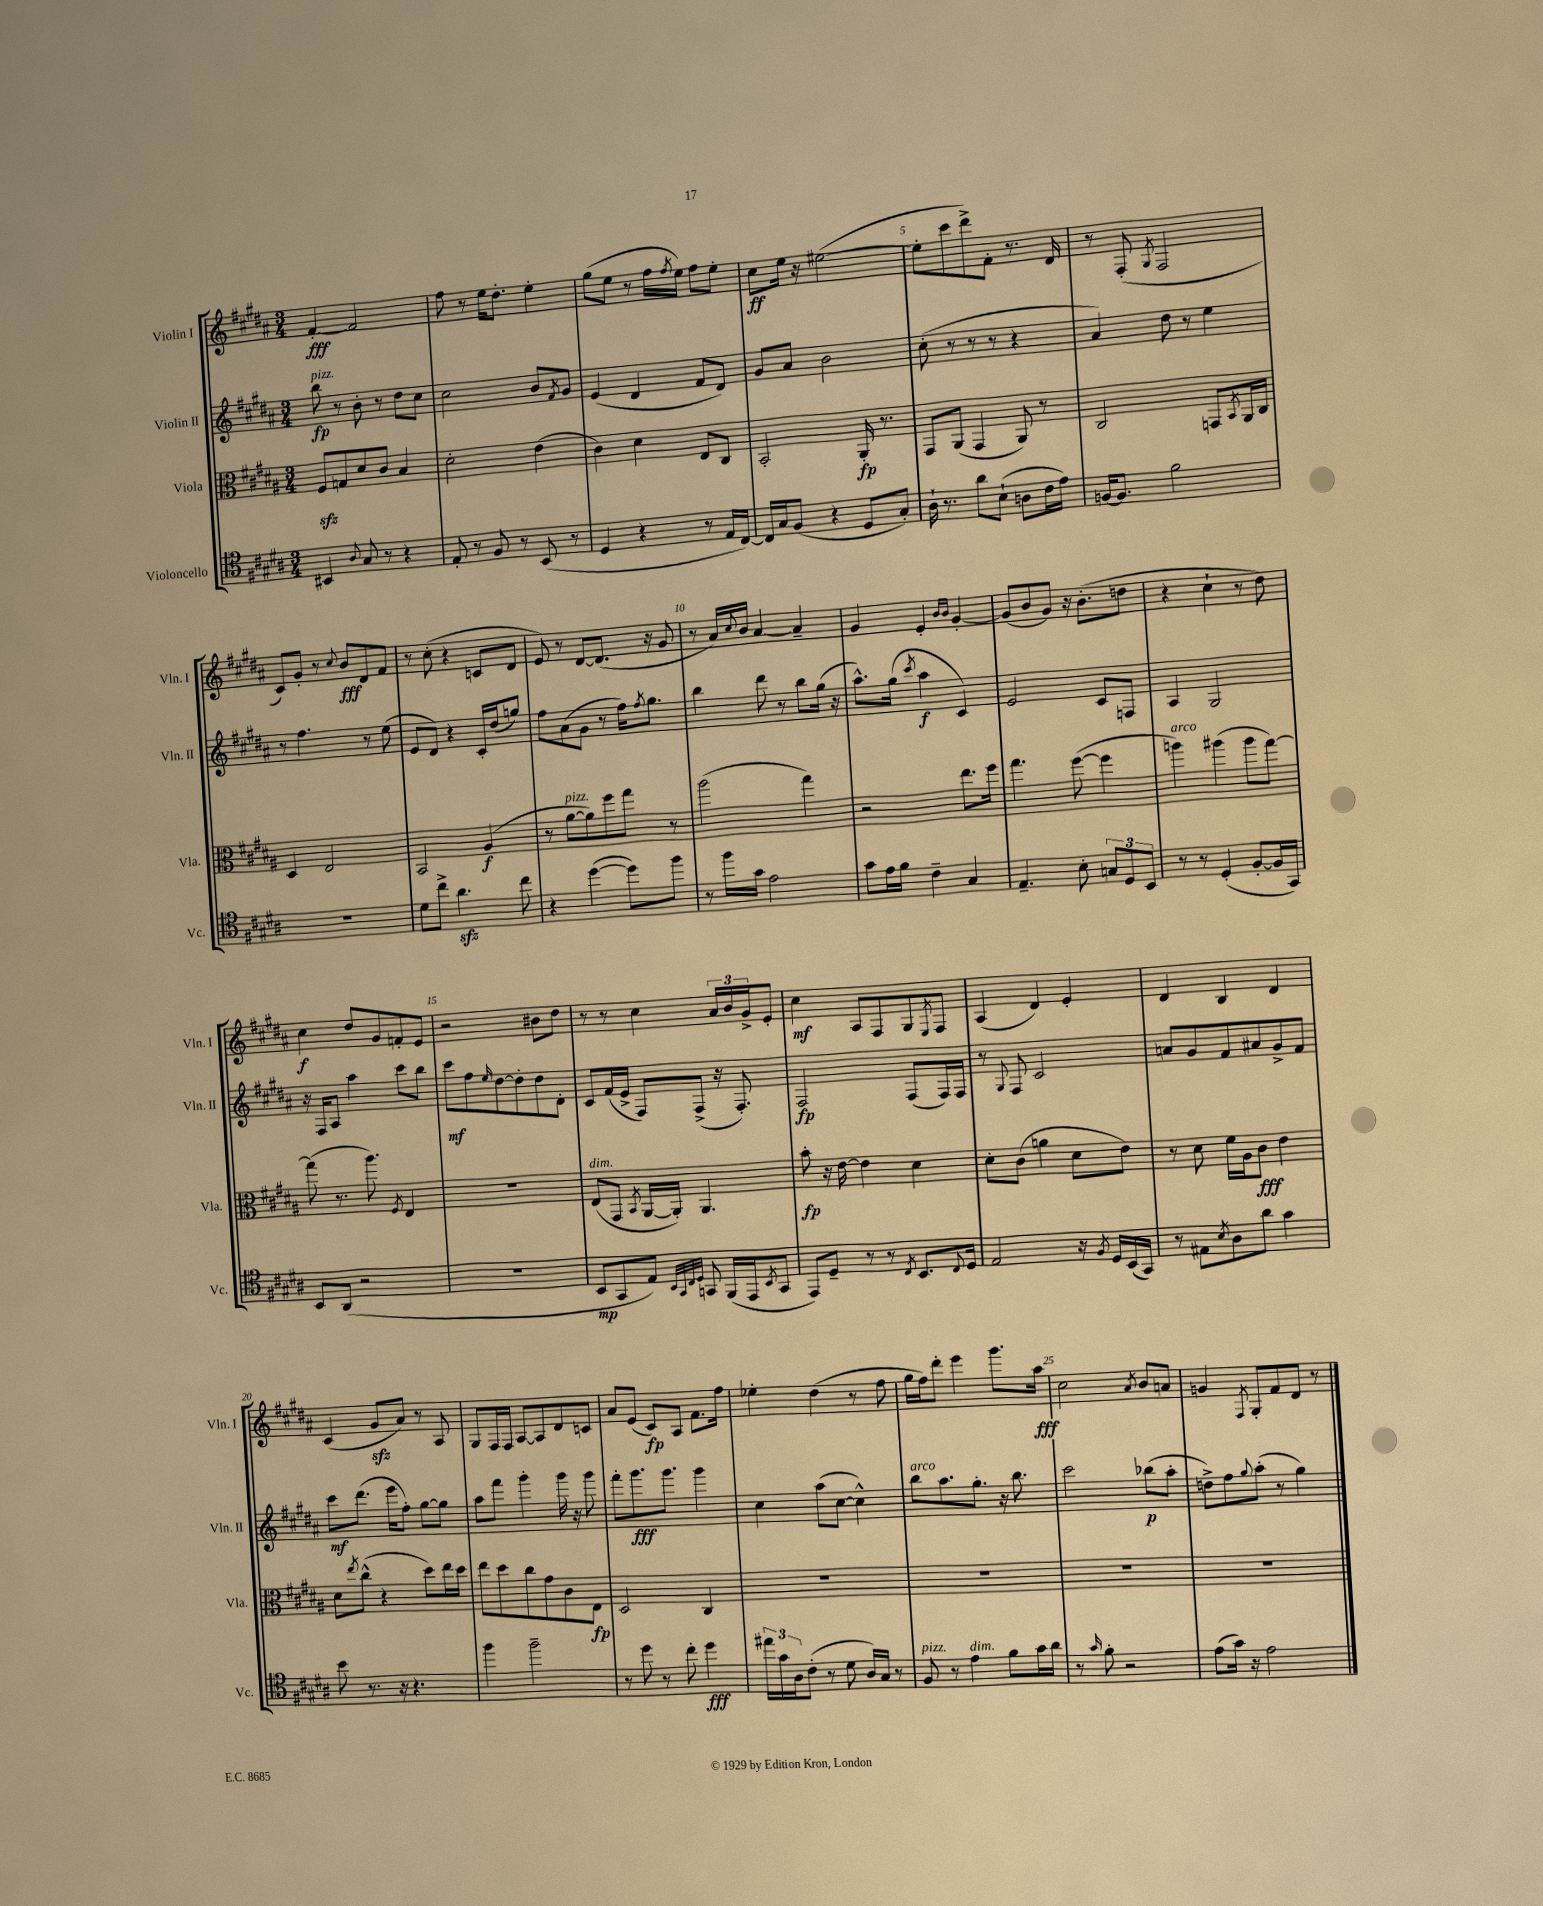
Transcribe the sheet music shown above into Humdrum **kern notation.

**kern	**dynam	**kern	**dynam	**kern	**dynam	**kern	**dynam
*part4	*part4	*part3	*part3	*part2	*part2	*part1	*part1
*staff4	*staff4	*staff3	*staff3	*staff2	*staff2	*staff1	*staff1
*I"Violoncello	*	*I"Viola	*	*I"Violin II	*	*I"Violin I	*
*I'Vc.	*	*I'Vla.	*	*I'Vln. II	*	*I'Vln. I	*
*clefC4	*	*clefC3	*	*clefG2	*	*clefG2	*
*k[f#c#g#d#a#]	*	*k[f#c#g#d#a#]	*	*k[f#c#g#d#a#]	*	*k[f#c#g#d#a#]	*
*M3/4	*	*M3/4	*	*M3/4	*	*M3/4	*
=1	=1	=1	=1	=1	=1	=1	=1
!	!	!	!	!LO:TX:a:i:t=pizz.	!	!	!
4BB#X/	.	8F#zz/L	.	8bb\	fp	[4f#'/	fff
.	.	8Gn/	.	8r	.	.	.
8qqA#/	.	.	.	.	.	.	.
8G#/	.	8d#/	.	8b'\	.	2f#/]	.
8r	.	8c#/J	.	8r	.	.	.
4r	.	4B/	.	8dd#\L	.	.	.
.	.	.	.	8cc#\J	.	.	.
=2	=2	=2	=2	=2	=2	=2	=2
8E'/	.	2d#'\	.	2cc#\	.	8ff#\	.
8r	.	.	.	.	.	8r	.
8F#/	.	.	.	.	.	16ee\KL	.
.	.	.	.	.	.	8.dd#'\J	.
8r	.	.	.	.	.	.	.
(8BB/	.	(4e\	.	8b/L	.	4ee'\	.
.	.	.	.	8qf#/	.	.	.
8r	.	.	.	8g#/J	.	.	.
=3	=3	=3	=3	=3	=3	=3	=3
4D#/	.	4c#\)	.	(4e/	.	(8gg#\L	.
.	.	.	.	.	.	8ee\J	.
4r	.	4d#\	.	4d#/	.	8r	.
.	.	.	.	.	.	16ff#\LL	.
.	.	.	.	.	.	8qff#/	.
.	.	.	.	.	.	16ee\JJ)	.
8r	.	8E/L	.	8f#/L	.	8ff#\L	.
16E/LL	.	8C#/J	.	8d#/J)	.	8ee'\J	.
[16C#/JJ)	.	.	.	.	.	.	.
=4	=4	=4	=4	=4	=4	=4	=4
16C#/LL]	.	2BB'/	.	8g#/L	.	8cc#\L	ff
16G#/J	.	.	.	.	.	.	.
(8F#/J	.	.	.	8a#/J	.	16ee\Jk	.
.	.	.	.	.	.	16r	.
4r	.	.	.	2b\	.	([2ee#X\	.
8D#/L	.	16AA#'/	fp	.	.	.	.
.	.	8.r	.	.	.	.	.
8G#'/J)	.	.	.	.	.	.	.
=5	=5	=5	=5	=5	=5	=5	=5
16A#`\	.	8GG#/L	.	(8cc#'\	.	8ee#'\L]	.
8.r	.	.	.	.	.	.	.
.	.	(8AA#/J	.	8r	.	8ccc#\	.
8a#\L	.	4GG#/	.	8r	.	8ddd#^\)	.
(8B`\J	.	.	.	8r	.	8f#'\J	.
8An\L	.	8AA#/)	.	4r	.	8.r	.
16c#\L	.	8r	.	.	.	.	.
16e\JJ)	.	.	.	.	.	16d#/	.
=6	=6	=6	=6	=6	=6	=6	=6
[16Fn/KL	.	2C#/	.	4a#/)	.	8r	.
8.F/J]	.	.	.	.	.	.	.
.	.	.	.	.	.	(8F#'/	.
.	.	.	.	.	.	8qG#/	.
2f#\	.	.	.	8dd#\	.	2F#/	.
.	.	.	.	8r	.	.	.
.	.	8GGn/L	.	4ee\	.	.	.
.	.	8qBB/	.	.	.	.	.
.	.	16AA#/L	.	.	.	.	.
.	.	16C#/JJ	.	.	.	.	.
!!LO:LB:g=z
=7	=7	=7	=7	=7	=7	=7	=7
2.r	.	4D#/	.	8r	.	8c#/L)	.
.	.	.	.	4.ff#\	.	8g#'/J	.
.	.	2E/	.	.	.	8r	.
.	.	.	.	.	.	8qqcc#/	.
.	.	.	.	.	.	8b/L	fff
.	.	.	.	8r	.	8d#/	.
.	.	.	.	(8ee\	.	8f#/J	.
=8	=8	=8	=8	=8	=8	=8	=8
8d#\L	.	2BB/	.	8e/L	.	8r	.
8cc#^\J	.	.	.	8d#/J)	.	(8cc#'\	.
4.a#zz\	.	.	.	4r	.	4r	.
.	.	(4A#/	f	16c#'/LL	.	8cn/L	.
.	.	.	.	(16dd#/J	.	.	.
8cc#\	.	.	.	8ggn/J)	.	8d#/J	.
=9	=9	=9	=9	=9	=9	=9	=9
4r	.	8r	.	8ff#\L	.	8e/)	.
!	!	!LO:TX:a:i:t=pizz.	!	!	!	!	!
.	.	[8a#\L	.	(8a#\	.	8r	.
([4dd#\	.	8a#\])	.	8g#\J	.	[8d#/L	.
.	.	8ff#\	.	8r	.	(8.d#/J]	.
8dd#\L])	.	8gg#\J	.	16ff#\KL)	.	.	.
.	.	.	.	8qff#/	.	.	.
.	.	.	.	8.gg#\J	.	16r	.
8ff#\J	.	8r	.	.	.	8g#/	.
=10	=10	=10	=10	=10	=10	=10	=10
8r	.	(2aa#\	.	4bb\	.	8r	.
16ff#\LL	.	.	.	.	.	16a#/LL)	.
.	.	.	.	.	.	8qqcc#/	.
16g#\JJ	.	.	.	.	.	16b/JJ	.
2e\	.	.	.	8ddd#\	.	[4a#/	.
.	.	.	.	8r	.	.	.
.	.	4gg#\)	.	8bb\L	.	4a#~/]	.
.	.	.	.	(16gg#\Jk	.	.	.
.	.	.	.	16r	.	.	.
=11	=11	=11	=11	=11	=11	=11	=11
8g#\L	.	2r	.	8.aa#^^\L)	.	4g#/	.
16e\L	.	.	.	.	.	.	.
16f#\JJ	.	.	.	(16gg#\Jk	.	.	.
.	.	.	.	8qccc#/	.	.	.
4c#~\	.	.	.	4aa#\	f	4e'/	.
.	.	.	.	.	.	16qqb/LL	.
.	.	.	.	.	.	16qqb/JJ	.
4G#/	.	8.ee\L	.	4c#/)	.	[4g#'/	.
.	.	16ff#\Jk	.	.	.	.	.
=12	=12	=12	=12	=12	=12	=12	=12
4.E~/	.	4.gg#\	.	2e/	.	(8g#/L]	.
.	.	.	.	.	.	8b/	.
.	.	.	.	.	.	8g#/J)	.
8B'\	.	([8ff#\	.	.	.	16r	.
.	.	.	.	.	.	(8.b'\L	.
12Gn/L	.	4ff#\]	.	8c#/L	.	.	.
12D#/	.	.	.	.	.	.	.
.	.	.	.	8Fn/J	.	8ddn\J	.
12BB/J	.	.	.	.	.	.	.
=13	=13	=13	=13	=13	=13	=13	=13
!	!	!LO:TX:a:i:t=arco	!	!	!	!	!
8r	.	4aan\)	.	4A#/	.	4r	.
8r	.	.	.	.	.	.	.
(4D#'/	.	(4aa#X\	.	2G#/	.	4cc#`\	.
[8F#'/L	.	8aa#\L	.	.	.	8r	.
16F#/L]	.	[8gg#\J)	.	.	.	8dd#\)	.
16GG#/JJ)	.	.	.	.	.	.	.
!!LO:LB:g=z
=14	=14	=14	=14	=14	=14	=14	=14
8BB/L	.	(8gg#\]	.	16r	.	4cc#\	f
.	.	.	.	16F#/KL	.	.	.
(8AA#/J	.	8.r	.	8A#/J	.	.	.
2r	.	.	.	4aa#\	.	8dd#/L	.
.	.	8.aa#\)	.	.	.	.	.
.	.	.	.	.	.	8g#/	.
.	.	8qF#/	.	.	.	.	.
.	.	4E/	.	8ccc#\L	.	8fn'/	.
.	.	.	.	8bb\J	.	8e/J	.
=15	=15	=15	=15	=15	=15	=15	=15
2.r	.	2.r	.	8ccc#\L	mf	2r	.
.	.	.	.	8ff#\	.	.	.
.	.	.	.	16qqee/	.	.	.
.	.	.	.	[8dd#\	.	.	.
.	.	.	.	8dd#'\]	.	.	.
.	.	.	.	8dd#\	.	8b#X\L	.
.	.	.	.	8d#'\J	.	8dd#\J	.
=16	=16	=16	=16	=16	=16	=16	=16
!	!	!LO:TX:a:i:t=dim.	!	!	!	!	!
8BB/L	mp	(8E/L	.	8c#/L	.	8r	.
8GG#/	.	8GG#/J	.	(16f#/L	.	8r	.
.	.	.	.	16e^/JJ	.	.	.
.	.	8qBB/	.	.	.	.	.
8E/J)	.	[16AA#/LL	.	8F#/L)	.	4cc#\	.
.	.	16AA#'/JJ])	.	.	.	.	.
32qqBB/LLL	.	.	.	.	.	.	.
32qqGG#/	.	.	.	.	.	.	.
32qqC#/	.	.	.	.	.	.	.
32qqD#/JJJ	.	.	.	.	.	.	.
8GGn/	.	4.AA#/	.	(8F#^/J	.	.	.
(16FF#/LL	.	.	.	16r	.	24a#/LL	.
.	.	.	.	.	.	24b/	.
16EE/J	.	.	.	8.F#'/)	.	.	.
.	.	.	.	.	.	24g#^/J	.
8qBB/	.	.	.	.	.	.	.
8GG/J	.	.	.	.	.	8e'/J	.
=17	=17	=17	=17	=17	=17	=17	=17
8EE/L)	.	8b'\	fp	2F#/	fp	4cc#\	mf
8D#~/J	.	16r	.	.	.	.	.
.	.	[16e\	.	.	.	.	.
8r	.	4e\]	.	.	.	8A#/L	.
8r	.	.	.	.	.	8F#/	.
8qC#/	.	.	.	.	.	.	.
8.BB/L	.	4d#\	.	(8F#/L	.	8G#/	.
.	.	.	.	.	.	8qE/	.
.	.	.	.	16F#/L)	.	8F#/J	.
8qqC#/	.	.	.	.	.	.	.
16D#/Jk	.	.	.	16F#/JJ	.	.	.
=18	=18	=18	=18	=18	=18	=18	=18
2E/	.	8d#'\L	.	8r	.	(4A#/	.
.	.	.	.	8qqG#/	.	.	.
.	.	(8c#\J	.	8F#/	.	.	.
.	.	4an\	.	2c#/	.	4d#/)	.
16r	.	8d#\L	.	.	.	4e'/	.
8qF#/	.	.	.	.	.	.	.
16D#/LL	.	.	.	.	.	.	.
(16BB/	.	8e\J)	.	.	.	.	.
16GG#/JJ)	.	.	.	.	.	.	.
=19	=19	=19	=19	=19	=19	=19	=19
8r	.	8r	.	8an/L	.	4d#/	.
8E#X\L	.	8d#\	.	8g#/	.	.	.
8qB/	.	.	.	.	.	.	.
8A#\	.	16f#\LL	.	8f#/	.	4B/	.
.	.	16A#\J	.	.	.	.	.
8a#\J	.	8c#\J	fff	8a#X/	.	.	.
4g#\	.	4e\	.	8g#^/	.	4d#/	.
.	.	.	.	8f#/J	.	.	.
!!LO:LB:g=z
=20	=20	=20	=20	=20	=20	=20	=20
8b\	.	8d#\L	.	8ccc#\L	mf	(4c#/	.
.	.	8qee/	.	.	.	.	.
8.r	.	(8cc#^^\J	.	(8.ddd#\J	.	.	.
.	.	4r	.	.	.	8g#zz/L	.
16r	.	.	.	16eee\KL	.	.	.
4.r	.	.	.	8ff#'\J)	.	8a#/J)	.
.	.	8dd#\L)	.	[8gg#\L	.	8r	.
.	.	16ee\L	.	8gg#\J]	.	8A#/	.
.	.	16dd#\JJ	.	.	.	.	.
=21	=21	=21	=21	=21	=21	=21	=21
4ff#\	.	8ee\L	.	8aa#\L	.	8G#/L	.
.	.	8dd#\	.	8fff#\J	.	16F#/L	.
.	.	.	.	.	.	16F#/JJ	.
2ff#~\	.	8cc#\	.	4ggg#'\	.	[8A#/L	.
.	.	8g#\	.	.	.	8A#/]	.
.	.	8c#\	.	16ggg#\	.	8d#/	.
.	.	.	.	16r	.	.	.
.	.	8E\J	fp	8ggg#\	.	8cn/J	.
=22	=22	=22	=22	=22	=22	=22	=22
8r	.	2D#/	.	8fff#'\L	.	8a#/L	.
8dd#\	.	.	.	8.ggg#\	fff	(8e/J	.
8r	.	.	.	.	.	8c#/L)	fp
.	.	.	.	8.ggg#\J	.	.	.
8cc#'\	.	.	.	.	.	8A#/J	.
4dd#\	fff	4C#/	.	4ggg#\	.	8.f#\L	.
.	.	.	.	.	.	16ff#\Jk	.
=23	=23	=23	=23	=23	=23	=23	=23
24ee#X\LL	.	2.r	.	4cc#\	.	4ee-X'\	.
24g#\	.	.	.	.	.	.	.
24A#\J	.	.	.	.	.	.	.
(8c#'\J	.	.	.	.	.	.	.
8r	.	.	.	(8aa#\L	.	(4dd#\	.
8d#\	.	.	.	[8cc#\J	.	.	.
16A#/LL)	.	.	.	4cc#^^\])	.	8r	.
16G#/JJ	.	.	.	.	.	.	.
8r	.	.	.	.	.	8ff#\	.
=24	=24	=24	=24	=24	=24	=24	=24
!	!	!	!	!LO:TX:a:i:t=arco	!	!	!
!LO:TX:a:i:t=pizz.	!	!	!	!	!	!	!
8F#/	.	2.r	.	8bb\L	.	16gg#\LL	.
.	.	.	.	.	.	16ff#\J)	.
8r	.	.	.	8.aa#\	.	8ddd#'\J	.
!LO:TX:a:i:t=dim.	!	!	!	!	!	!	!
4e\	.	.	.	.	.	4eee\	.
.	.	.	.	8.gg#'\J	.	.	.
8f#\L	.	.	.	16r	.	8.ggg#\L	.
.	.	.	.	8.bb\	.	.	.
16g#\L	.	.	.	.	.	.	.
16a#\JJ	.	.	.	.	.	16aa#\Jk	fff
=25	=25	=25	=25	=25	=25	=25	=25
8r	.	2.r	.	2ccc#\	.	2cc#\	.
16qqg#/	.	.	.	.	.	.	.
8f#'\	.	.	.	.	.	.	.
2r	.	.	.	.	.	.	.
.	.	.	.	.	.	8qa#/	.
.	.	.	.	(8bb-X\L	p	8b/L	.
.	.	.	.	8aa#'\J	.	8an/J	.
=26	=26	=26	=26	=26	=26	=26	=26
(8e\L	.	2.r	.	8ddn^\L)	.	4gn/	.
16g#\Jk)	.	.	.	8ff#\	.	.	.
16r	.	.	.	.	.	.	.
.	.	.	.	8qqgg#/	.	8qF#/	.
2e\	.	.	.	(8aa#'\J	.	8G#'/L	.
.	.	.	.	8r	.	8f#/	.
.	.	.	.	4gg#\)	.	8d#/J	.
.	.	.	.	.	.	8r	.
==	==	==	==	==	==	==	==
*-	*-	*-	*-	*-	*-	*-	*-
